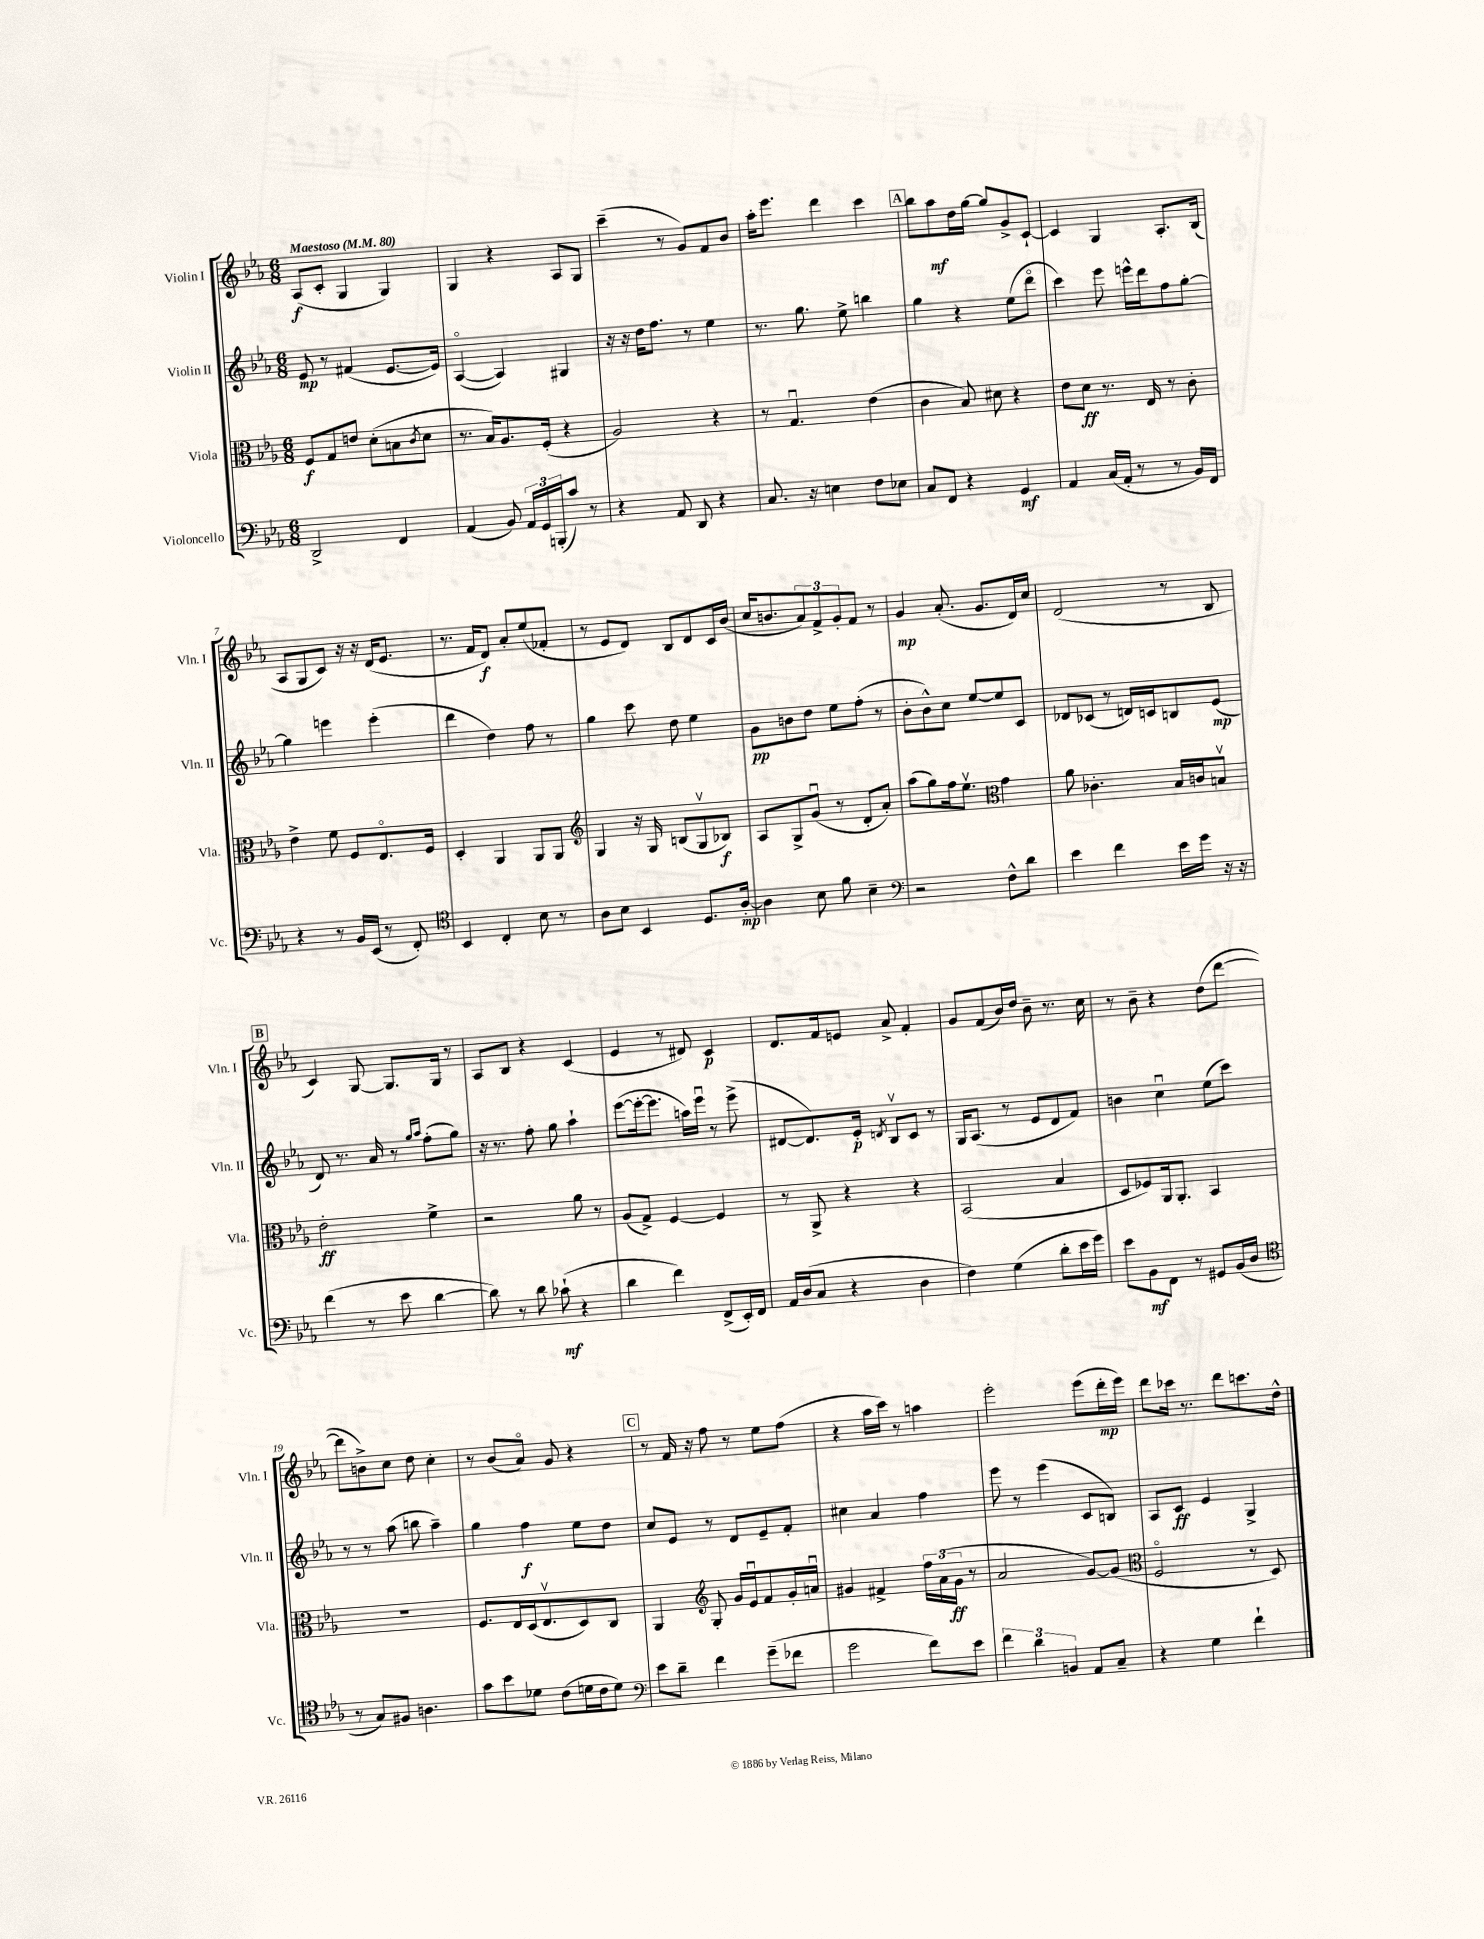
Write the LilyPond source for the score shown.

<<
\new StaffGroup <<
\new Staff = "s0" \with { instrumentName = "Violin I" shortInstrumentName = "Vln. I" } {
    \clef treble \key ees \major \numericTimeSignature \time 6/8 \tempo "Maestoso" 4 = 80
    aes8\f( c'8-. g4 g4) |
    g4 r4 aes8 g8 |
    c'''4--( r8 g'8) f'8 bes'8 |
    aes''16-. ees'''8. d'''4 c'''4 |
    \mark \markup { \box "A" } bes''8 aes''8\mf d''16 g''16~ g''8 g'8-> c'8~-! |
    c'4 g4 aes8.-. bes16( |
    aes8 g8 c'8) r16 r16 d'16( ees'8. |
    r8. f'16 d'8\f) aes'8-. ees''8( fes'8-. |
    r8 ees'8 d'8) bes8 d'8 c'16 bes'16( |
    c''16 b'8. \tuplet 3/2 { aes'8) f'8-> g'8-. } f'8 r8 |
    g'4\mp aes'8.-.( g'8. d'16) c''16 |
    d'2( r8 bes8 |
    \mark \markup { \box "B" } c'4) g8~ g8. g16 r8 |
    aes8 bes8 r4 c'4( |
    ees'4 r8 dis'8) c'4\p |
    d'8. f'16 e'8 aes'8-> f'4-. |
    g'8 f'8( bes'16) d''16 bes'8-- r8. c''16 |
    r8 bes'8-- r4 d''8( d'''8~ |
    d'''8 b'8->) c''8 d''8 c''4-. |
    r8 bes'8( aes'8\flageolet) g'8 r4 |
    \mark \markup { \box "C" } r8 f'16 r16 f''8 r8 ees''8 f''8( |
    r4 aes''16 c'''16) r8 a''4 |
    ees'''2-. ees'''8( d'''16-.\mp ees'''16) |
    d'''8 ces'''16 r8. d'''8 c'''8. d''16-^ \bar "|." |
}
\new Staff = "s1" \with { instrumentName = "Violin II" shortInstrumentName = "Vln. II" } {
    \clef treble \key ees \major \numericTimeSignature \time 6/8
    ees'8\mp r8 fis'4( ees'8.~ ees'16) |
    aes4~\flageolet( aes4) gis4 |
    r16 r16 d''16 f''8. r8 ees''4 |
    r8. g''8. ees''8-> b''4 |
    \mark \markup { \box "A" } g''4 r4 ees''8( d'''8\flageolet |
    c'''4) ees'''8 e'''16-^ d'''16 f''8 g''8~-. |
    g''4 e'''4 e'''4-.( |
    d'''4 d''4) f''8 r8 |
    g''4 c'''8 d''8 ees''4 |
    g'8\pp b'8 d''8 ees''8 f''8-.( r8 |
    bes'8-. bes'8-^) c''8 ees''8~ ees''8 c'8 |
    des'8 ces'8( r8 d'16) c'16 b8 ees'8\mp( |
    \mark \markup { \box "B" } d'8) r8. aes'16 r8 \grace { g''16 aes''16 } f''8-.( g''8) |
    r16 r8. f''8-. g''8 aes''4-! |
    ees'''8~( ees'''16~-. ees'''8. a''16) ees'''16\downbow r8 ees'''8->( |
    dis'8~ dis'8.) ees'16-.\p \acciaccatura { d'8 } bes8\upbow c'8 r8 |
    g16 aes8.( r8 ees'8 d'8 f'8) |
    b'4 c''4\downbow ees''8( c'''8) |
    r8 r8 aes''8( b''8 aes''4--) |
    g''4 f''4\f ees''8 d''8 |
    \mark \markup { \box "C" } c''8 ees'8 r8 d'8 ees'8-- f'8-. |
    cis''4 aes'4 f''4 |
    ees'''8 r8 ees'''4( c'8 b8) |
    aes8 c'8\ff ees'4 g4-> \bar "|." |
}
\new Staff = "s2" \with { instrumentName = "Viola" shortInstrumentName = "Vla." } {
    \clef alto \key ees \major \numericTimeSignature \time 6/8
    f8\f g8 e'8 d'8-.( b8 \acciaccatura { c'8 } d'8 |
    r8. bes16) aes8. f16-.( r4 |
    aes2) r4 |
    r8 g4.\downbow ees'4( |
    \mark \markup { \box "A" } c'4 bes8) dis'8 r4 |
    ees'8 d'8\ff r8. ees16 r8 c'8-. |
    ees'4-> f'8 f8 ees8.\flageolet f16 |
    d4-. aes,4 aes,8 aes,8 |
    \clef treble g4 r16 g16 b8( g8\upbow bes8\f) |
    aes8 g8-> g'8\downbow( r8 d'8-. aes'8-.) |
    aes''8( g''8) f''16 ees''8.\upbow \clef alto g'4 |
    aes'8 ces'4.-. bes16 c'16 b8\upbow |
    \mark \markup { \box "B" } ees'2-.\ff f'4-> |
    r2 aes'8 r8 |
    aes8( g8->) f4~ f4 |
    r8 aes,8-> r4 r4 |
    bes,2( bes4 |
    d8 fes8) aes,16 aes,8.-. bes,4 |
    R2. |
    f8. ees16 d16( ees8.\upbow d8) c8 |
    \mark \markup { \box "C" } aes,4 \clef treble g8-. g'16 ees'16\downbow f'8 g'16-. a'16\downbow |
    gis'4 fis'4-> \tuplet 3/2 { f''16 aes'16( gis'16\ff } r8 |
    aes'2 g'8~) g'8( |
    \clef alto f2\flageolet r8 d8) \bar "|." |
}
\new Staff = "s3" \with { instrumentName = "Violoncello" shortInstrumentName = "Vc." } {
    \clef bass \key ees \major \numericTimeSignature \time 6/8
    d,2-> f,4 |
    aes,4( bes,8) \tuplet 3/2 { aes,16 g,16 b,,16-.( } c'8) r8 |
    r4 aes,8 d,8 r4 |
    c8. r16 e4 f8 ees8 |
    \mark \markup { \box "A" } c8 f,8 r4 g,4\mf |
    aes,4 c16( aes,16-. r8 r8 bes,16) f,16 |
    r4 r8 bes,16 ees,16( r8 f,8-.) |
    \clef tenor bes,4 c4-. bes8 r8 |
    aes8 bes8 bes,4 d8. aes16~-.\mp |
    aes4 bes8 f'8 bes4-- |
    \clef bass r2 f8-^ d'8 |
    ees'4 f'4 ees'16 g'16 r16 r16 |
    \mark \markup { \box "B" } f'4( r8 ees'8 d'4~ |
    d'8) r8 d'8 ces'8-!\mf( r4 |
    d'4 f'4) f,8->( ees,16-.) f,16 |
    aes,16 d16( c8 r4 d4 |
    f4) g4( d'8-. ees'16 g'16) |
    ees'8 bes,8\mf f,8 r8 gis,8 bes,16( d16 |
    \clef tenor r8 g8) fis8 a4. |
    g'8 bes'8 des'8 c'8( d'16 c'16 d'8) |
    \mark \markup { \box "C" } \clef bass ees'8 d'8-- f'4 g'8--( fes'8 |
    g'2 f'8) ees'8 |
    \tuplet 3/2 { f'4 d'4 b,4 } aes,8 c8-- |
    r4 g4 f'4-! \bar "|." |
}
>>
>>
